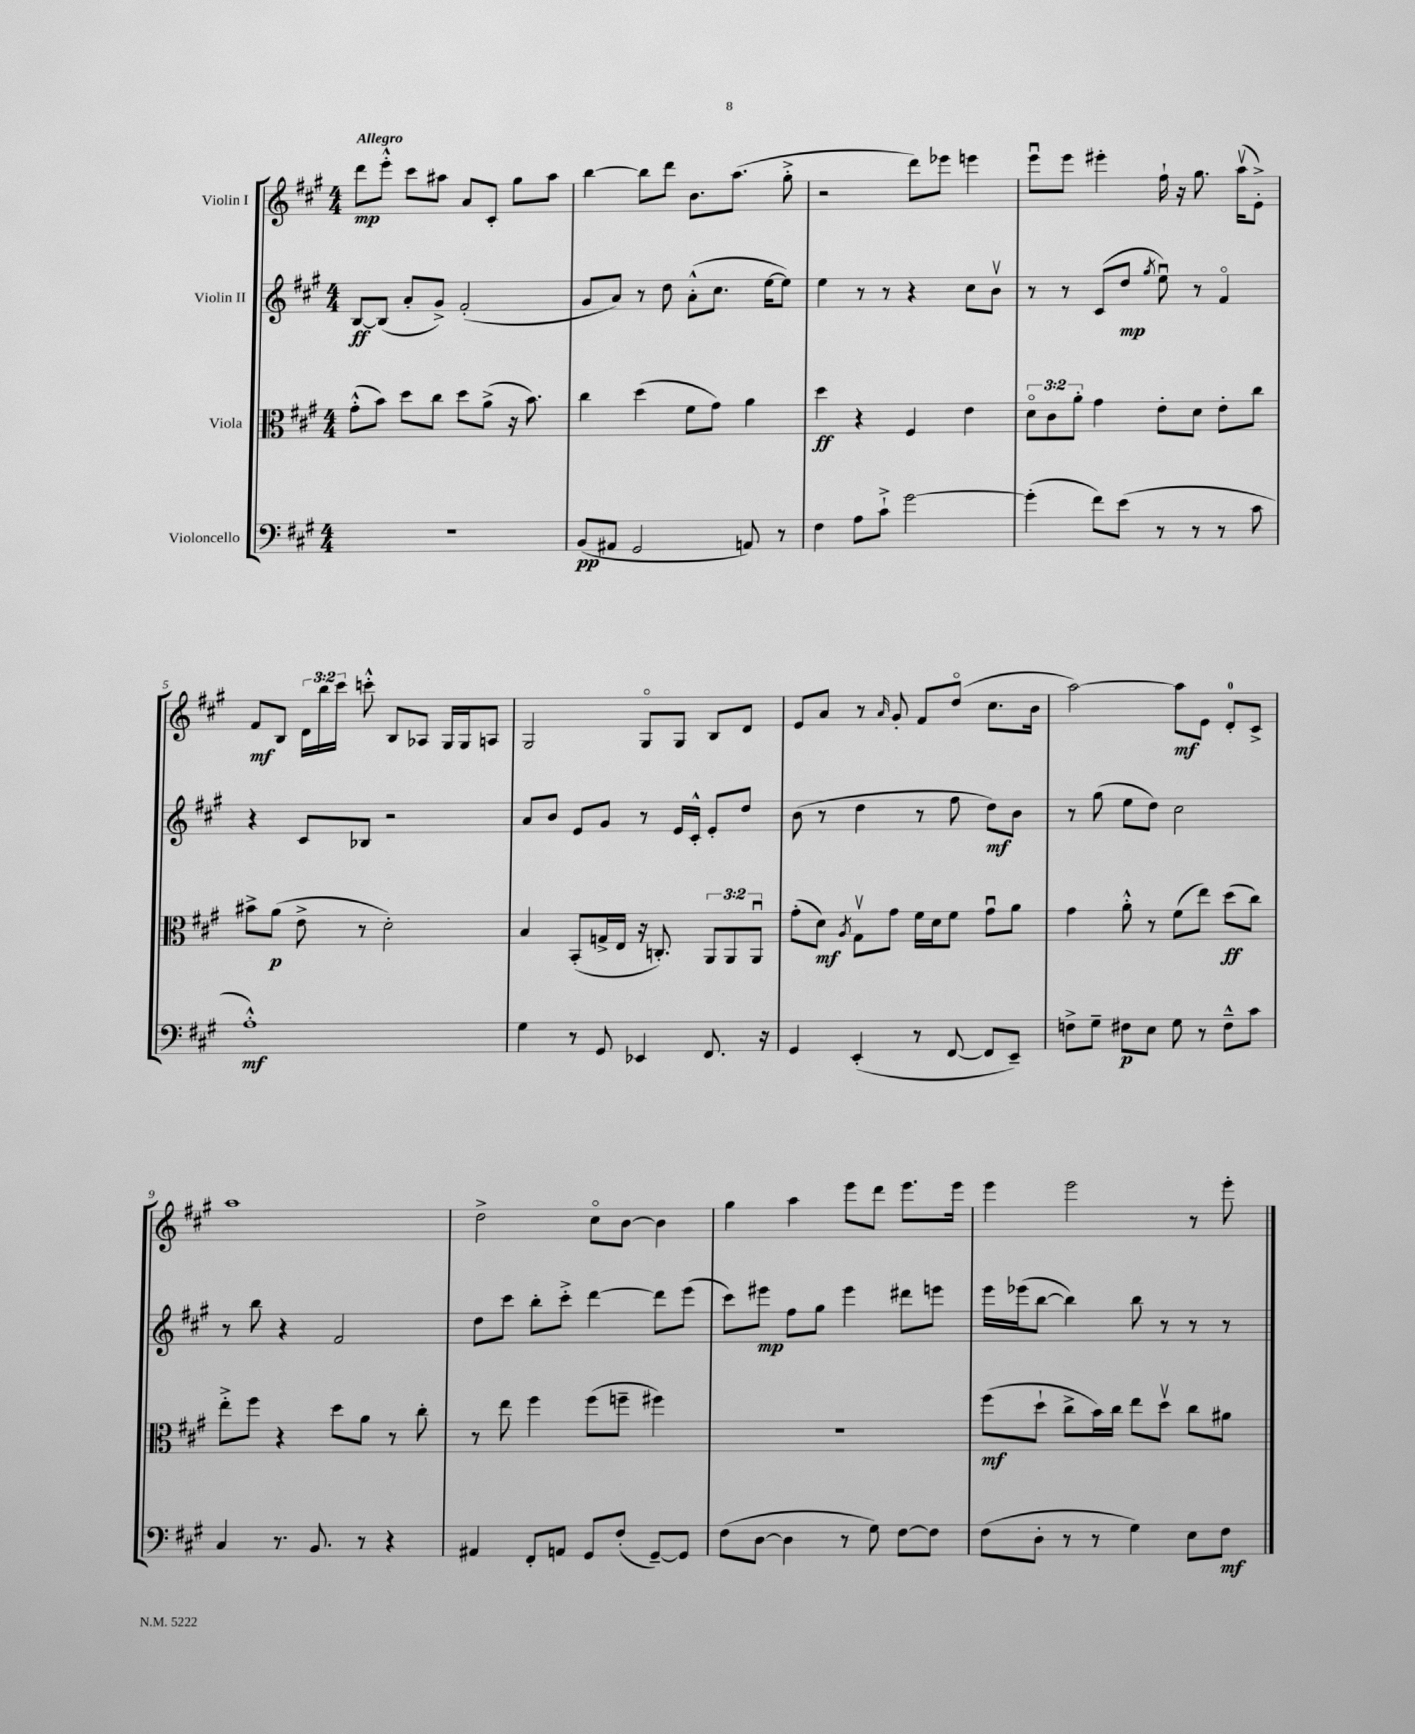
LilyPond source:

<<
\new StaffGroup <<
\new Staff = "s0" \with { instrumentName = "Violin I" } {
    \clef treble \key a \major \numericTimeSignature \time 4/4 \override Staff.TupletNumber.text = #tuplet-number::calc-fraction-text \tempo "Allegro"
    \autoBeamOff d'''8[\mp e'''8]-.-^ cis'''8[ ais''8] a'8[ cis'8]-. gis''8[ ais''8] |
    b''4~ b''8[ d'''8] b'8.[ a''8.]( gis''8-.-> |
    r2 d'''8[) ees'''8] e'''4 |
    e'''8[\downbow e'''8] eis'''4-. fis''16-! r16 gis''8. a''16[\upbow( e'8]-.->) |
    fis'8[\mf b8] \tuplet 3/2 { d'16[ b''16 cis'''16] } c'''8-.-^ b8[ aes8] gis16[ gis16 a8] |
    gis2 gis8[\flageolet gis8] b8[ d'8] |
    e'8[ a'8] r8 \grace { a'16 } gis'8-. fis'8[ d''8]\flageolet( cis''8.[ b'16] |
    a''2~) a''8[\mf e'8] d'8[-0-. cis'8]-> |
    a''1 |
    d''2-> cis''8[\flageolet b'8]~ b'4 |
    gis''4 a''4 e'''8[ d'''8] e'''8.[ e'''16] |
    e'''4 e'''2 r8 e'''8-. \bar "|." |
}
\new Staff = "s1" \with { instrumentName = "Violin II" } {
    \clef treble \key a \major \numericTimeSignature \time 4/4
    \autoBeamOff b8[~\ff b8]( a'8[-. gis'8]->) fis'2-.( |
    gis'8[ a'8]) r8 d''8 a'8[-.-^( cis''8.] e''16[~ e''8]) |
    e''4 r8 r8 r4 cis''8[ b'8]\upbow |
    r8 r8 cis'8[( d''8]\mp \acciaccatura { gis''8 } e''8\downbow) r8 fis'4\flageolet |
    r4 cis'8[ bes8] r2 |
    a'8[ b'8] e'8[ gis'8] r8 e'16[ cis'16]-.-^ e'8[-. d''8] |
    b'8( r8 d''4 r8 fis''8 d''8[\mf) b'8] |
    r8 gis''8( e''8[ d''8]) cis''2 |
    r8 b''8 r4 fis'2 |
    d''8[ cis'''8] b''8[-. cis'''8]-.-> d'''4~ d'''8[ e'''8]( |
    cis'''8[) eis'''8]\mp fis''8[ gis''8] eis'''4 dis'''8[ e'''8] |
    e'''16[ ees'''16( b''8]~ b''4) b''8 r8 r8 r8 \bar "|." |
}
\new Staff = "s2" \with { instrumentName = "Viola" } {
    \clef alto \key a \major \numericTimeSignature \time 4/4 \override Staff.TupletNumber.text = #tuplet-number::calc-fraction-text
    \autoBeamOff gis'8[-.-^( b'8]) d''8[ cis''8] d''8[ a'8]->( r16 b'8.) |
    cis''4 d''4( fis'8[ gis'8]) a'4 |
    d''4\ff r4 fis4 e'4 |
    \tuplet 3/2 { d'8[\flageolet cis'8 a'8]-. } gis'4 e'8[-. d'8] e'8[-. cis''8] |
    bis'8[-> a'8]\p( e'8-> r8 d'2-.) |
    b4 b,8[-.( g16-> e16] r16 c8.-.) \tuplet 3/2 { a,8[ a,8 a,8]\downbow } |
    gis'8[-.( d'8]\mf) \acciaccatura { a8 } gis8[\upbow gis'8] fis'16[ d'16 fis'8] gis'8[\downbow a'8] |
    gis'4 a'8-.-^ r8 fis'8[( e''8]) d''8[\ff( cis''8]) |
    e''8[-.-> fis''8] r4 d''8[ a'8] r8 cis''8-. |
    r8 e''8 fis''4 fis''8[( f''8]-- fis''4) |
    R1 |
    fis''8[\mf( d''8]-! cis''8[-> b'16) cis''16] e''8[ d''8]\upbow cis''8[ ais'8] \bar "|." |
}
\new Staff = "s3" \with { instrumentName = "Violoncello" } {
    \clef bass \key a \major \numericTimeSignature \time 4/4
    \autoBeamOff r1 |
    b,8[\pp( ais,8] gis,2 a,8) r8 |
    fis4 a8[ cis'8]-!-> gis'2~ |
    gis'4-.( fis'8[) e'8]( r8 r8 r8 cis'8 |
    a1-.-^\mf) |
    gis4 r8 gis,8 ees,4 fis,8. r16 |
    gis,4 e,4-.( r8 fis,8~ fis,8[ e,8]--) |
    f8[-> gis8]-- fis8[\p e8] gis8 r8 fis8[---^ cis'8] |
    cis4 r8. b,8. r8 r4 |
    ais,4 fis,8[-. a,8] gis,8[ fis8]-.( gis,8[~--) gis,8] |
    fis8[( d8]~ d4 r8 gis8) fis8[~ fis8] |
    fis8[( d8]-. r8 r8 gis4) e8[ fis8]\mf \bar "|." |
}
>>
>>
